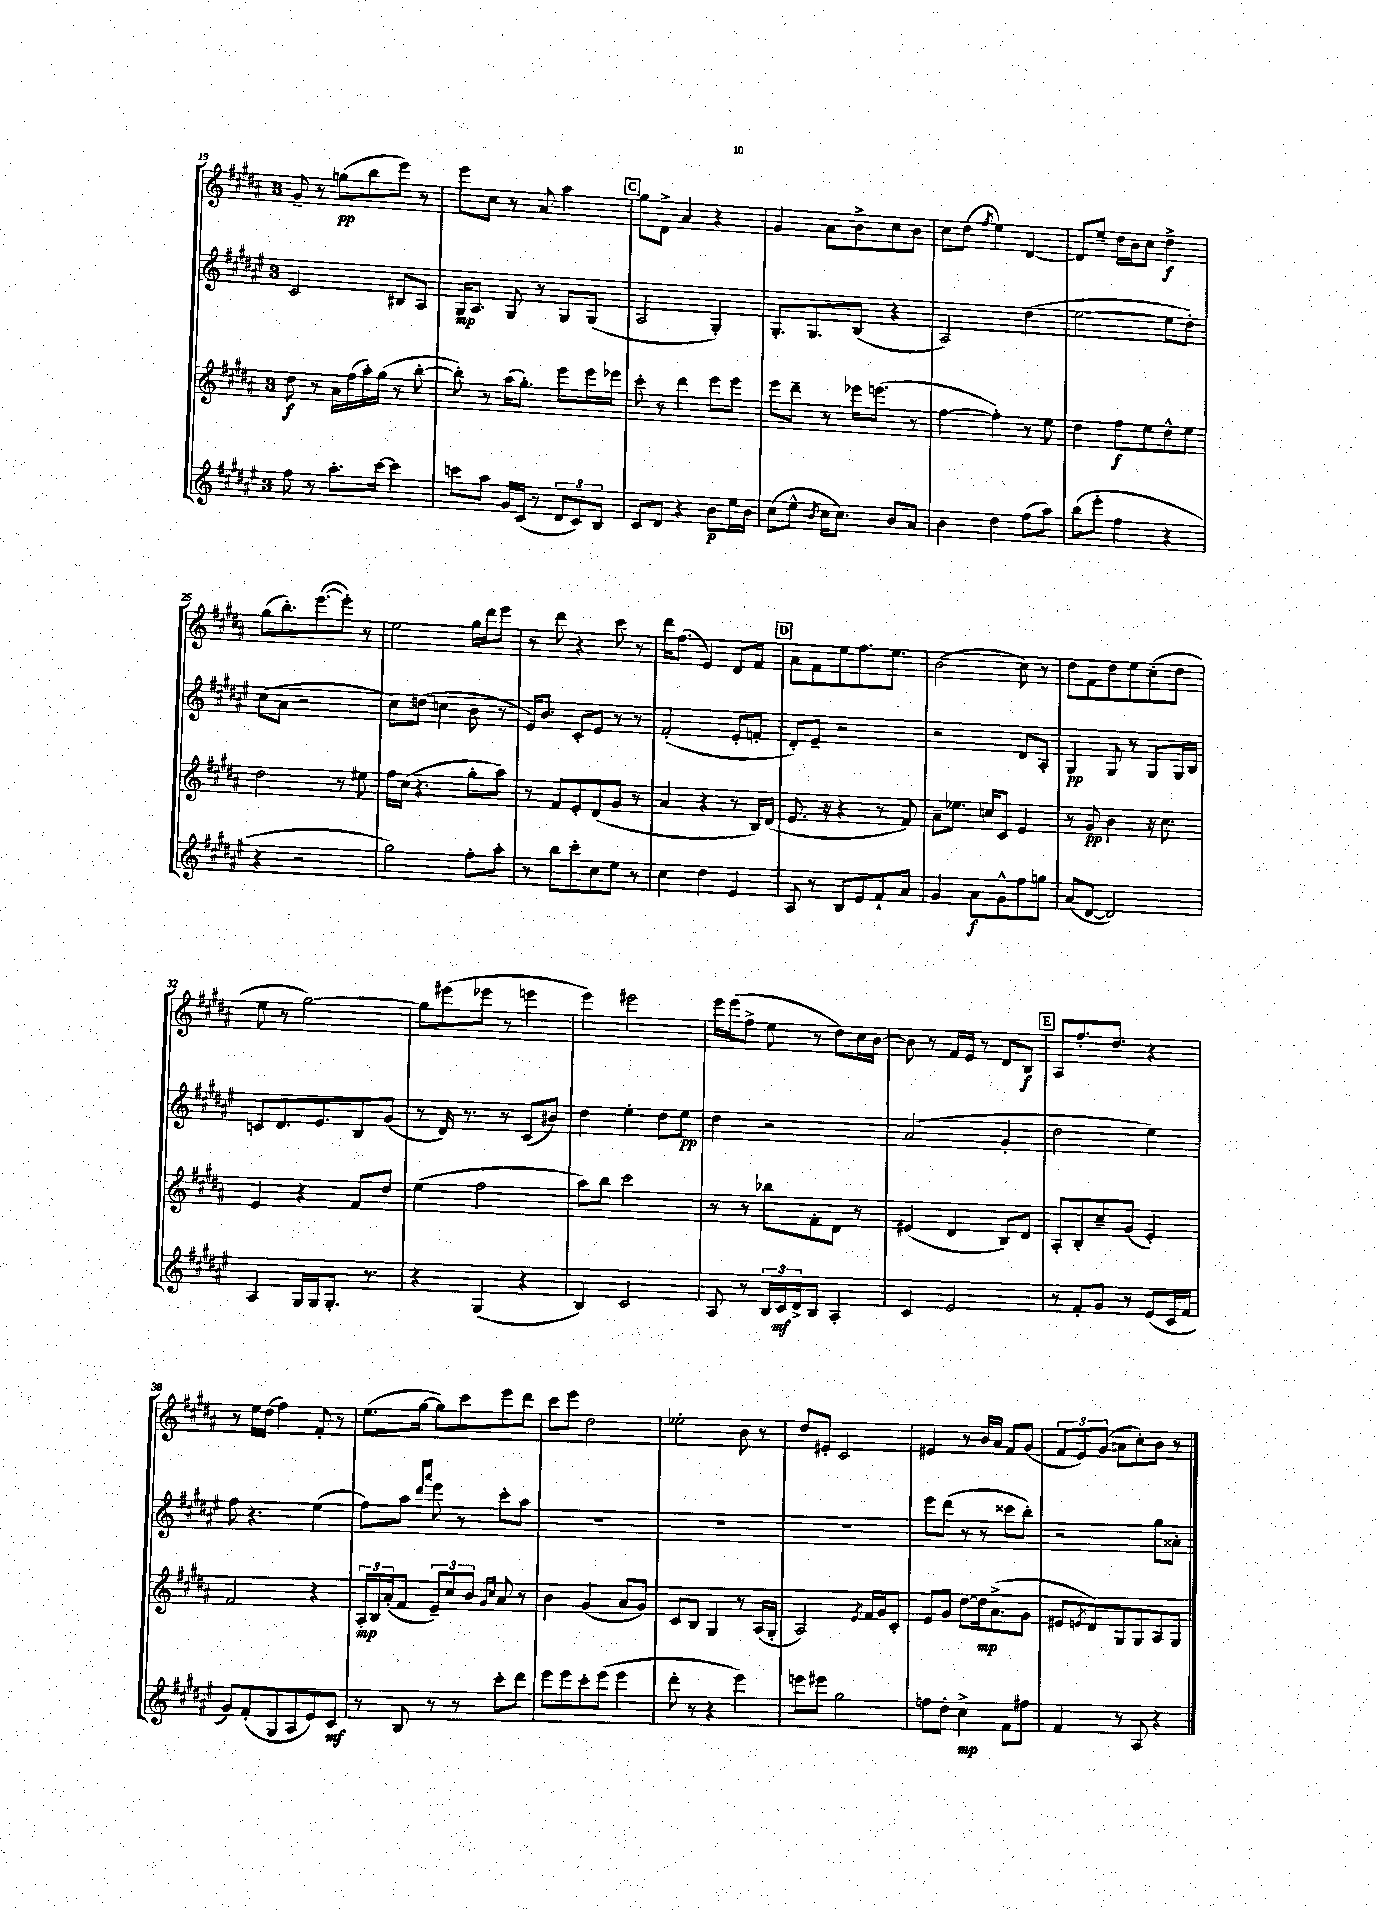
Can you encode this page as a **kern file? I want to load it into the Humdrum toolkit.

**kern	**kern	**kern	**kern
*staff4	*staff3	*staff2	*staff1
*clefG2	*clefG2	*clefG2	*clefG2
*k[f#c#g#d#a#e#]	*k[f#c#g#d#a#]	*k[f#c#g#d#a#e#]	*k[f#c#g#d#a#]
*M3/4	*M3/4	*M3/4	*M3/4
8ff#\	8dd#\	2c#/	8g#~/
8r	8r	.	8r
8.aa#'\L	16a#\LL	.	(8gg\L
.	(16ff#\	.	.
.	16aa#'\)	.	8bb\
[16ccc#\Jk	(16gg#\JJ	.	.
4ccc#\]	8r	8B#/L	8eee\J)
.	[8bb'\	8A#/J	8r
=	=	=	=
8ccc\L	8bb'\])	16G#/LK	8eee\L
.	.	8.A#/J	.
8aa#\J	8r	.	8cc#\J
16g#/LL	(16aa#\LK	8G#/	8r
(16c#/JJ	8.gg#'\J)	.	.
8r	.	8r	8a#/
12d#/L	8eee\L	8G#/L	4aa#\
12c#/)	.	.	.
.	16eee\L	(8G#/J	.
12B/J	.	.	.
.	16eee-\JJ	.	.
=	=	=	=
8c#/L	8ccc#'\	2A#/	8gg#\L
8d#/J	8r	.	8d#^\J
4r	4ddd#\	.	4a#/
8b\L	8eee\L	4G#'/)	4r
16ee#\L	8eee\J	.	.
16b\JJ	.	.	.
=	=	=	=
(8cc#\L	8eee\L	8.G#'/L	4g#/
8ee#^^\J	8ddd#~\J	.	.
.	.	8.G#/	.
8qb/	.	.	.
16cc#\LK	8r	.	8a#\L
8.cc#\J)	.	.	.
.	16eee-\LK	(8B/J	8b^\
.	(8.eee\J	.	.
8b/L	.	4r	8cc#\
8a#/J	8r	.	8b\J
=	=	=	=
4b\	[4ff#\	2A#/)	8cc#\L
.	.	.	(8dd#\J
.	.	.	8qff#/
4dd#\	4ff#'\])	.	4ee\)
(8ff#\L	8r	(4dd#\	[4d#/
8aa#\J)	8ee\	.	.
=	=	=	=
(8bb\L	4dd#\	[2ee#\	8d#/]L
8eee#'\J	.	.	8ee~/J
4ff#\	8ff#\L	.	16dd#\LL
.	.	.	16b\J
.	8ee\	.	8cc#\J
4r	8dd#^^\	8ee#\]L	4dd#^\
.	8ee\J	8dd#'\J)	.
=	=	=	=
4r	2dd#\	(8cc#\L	(8gg#\L
.	.	8a#\J	8.bb'\)
2r	.	2r	.
.	.	.	([8.eee\
.	8r	.	8eee'\]J)
.	8ee#\	.	8r
=	=	=	=
2gg#\)	16ff#\LL	8cc#\L)	2ee\
.	(16cc#\JJ	.	.
.	4.r	(8dd\J	.
.	.	4cc\	.
8ff#'\L	8gg#'\L	8b\	16gg#\LL
.	.	.	16ddd#\J
8aa#'\J	8aa#\J)	8r	8eee\J
=	=	=	=
8r	8r	16e#/LK)	8r
.	.	8.b/J	.
8bb\L	8f#/L	.	8ddd#\
8ccc#'\	8e'/	8c#'/L	4r
8cc#\	(8d#/	8e#/J	.
8ee#\J	8g#/J	8r	8ccc#\
8r	8r	8r	8r
=	=	=	=
4cc#\	4a#/	(2f#'/	16ddd#\LK
.	.	.	(8.ff#\J
4dd#\	4r	.	4e/)
4e#/	8r	8e#'/L	8d#/L
.	16B/LL)	8f'/J	8f#/J
.	(16d#/JJ	.	.
=	=	=	=
8A#/	8.e/	8d#'/L)	8a#\L
8r	.	8e#~/J	8f#\
.	16r	.	.
8B/L	4r	2r	8ee\
8e#/	.	.	8.ff#\
8f#`/	8r	.	.
.	.	.	8.ee\J
8a#/J	8f#/)	.	.
=	=	=	=
4g#/	8a#~\L	2r	(2b\
.	8.ee-\J	.	.
8a#\L	.	.	.
.	16cc/LK	.	.
8g#^^\	8c#/J	.	.
8ff#\	4e/	8d#/L	8cc#\)
8gg\J	.	8A#'/J	8r
=	=	=	=
(8a#/L	8r	4G#/	8dd#\L
[8d#/J	8g#/	.	8f#\
2d#/])	4b\	8G#/	8dd#\
.	.	8r	8ee\
.	16r	8G#/L	(8cc#'\
.	8.cc#\	.	.
.	.	16G#/L	8dd#\J
.	.	16B/JJ	.
=	=	=	=
4A#/	4e/	8c/L	8ee\
.	.	8.d#/	8r
16G#/LL	4r	.	[2gg#\)
16G#/J	.	8.e#/	.
8.G#'/J	.	.	.
.	8f#/L	8B/	.
8.r	.	.	.
.	8dd#/J	(8g#/J	.
=	=	=	=
4r	(4ee\	8r	8gg#\]L
.	.	16d#/)	(8eee#\
.	.	8.r	.
(4G#/	2ff#\	.	8eee-\J
.	.	8r	8r
4r	.	(8c#/L	4eee\
.	.	8b#/J)	.
=	=	=	=
4B/)	8aa#\L)	4dd#\	4eee\)
.	8bb\J	.	.
2c#/	2ccc#\	4ee#'\	2eee#\
.	.	8dd#\L	.
.	.	8ee#\J	.
=	=	=	=
8A#/	8r	4dd#\	16eee\LL
.	.	.	(16eee\J
8r	8r	.	8ff#^\J
24B/LL	8bb-\L	2r	8ee\
24c#/	.	.	.
24d#^/J	.	.	.
8B/J	8f#'\	.	8r
4A#'/	8d#\J	.	8dd#\L)
.	8r	.	16cc#\L
.	.	.	[16b\JJ
=	=	=	=
4c#/	(4e#/	(2a#/	8b\]
.	.	.	8r
2e#/	4d#/	.	16f#/LL
.	.	.	16e/JJ
.	.	.	8r
.	8B/L)	4g#'/	8d#/L
.	8d#/J	.	8B/J
=	=	=	=
8r	8A#'/L	2dd#\	8A#/L
8f#'/L	8B'/	.	8.ff#'/
8g#/J	8cc#~/	.	.
.	.	.	8.dd#/J
8r	(8g#/J	.	.
(8e#/L	4e'/)	4ee#\)	4r
16c#/L	.	.	.
16f#/JJ	.	.	.
=	=	=	=
8g#/L)	2f#/	8ff#\	8r
(8f#'/	.	4.r	16ee\LL
.	.	.	(16dd#\JJ
8G#/	.	.	4ff#\)
8A#/	.	.	.
8e#/)	4r	(4ee#\	8f#'/
8c#/J	.	.	8r
=	=	=	=
8r	24A#'/LL	8ff#\L)	(8.ee\L
.	24B/	.	.
.	(24a#'/J	.	.
8B/	8f#/J	8aa#\J	.
.	.	.	[16gg#\Jk
.	.	16qqddd#/LL	.
.	.	16qqaaa#/JJ	.
8r	12e~/L)	8eee#\	8gg#\]L)
.	12cc#/	.	.
8r	.	8r	8ccc#\
.	12b/J	.	.
.	16qqg#/LL	.	.
.	16qqcc#/JJ	.	.
8ccc#'\L	8a#/	8ccc#'\L	8eee\
8ddd#\J	8r	8aa#\J	8ddd#\J
=	=	=	=
8eee#\L	4b\	2.r	8ccc#\L
8eee#\	.	.	8eee\J
8ccc#'\	(4g#/	.	2dd#\
(8eee#\J	.	.	.
4eee#\	8a#/L	.	.
.	8g#/J)	.	.
=	=	=	=
8ddd#'\	8c#/L	2.r	2ee-'\
8r	8B/J	.	.
4r	4G#/	.	.
4eee#\)	8r	.	8b\
.	(16A#/LL	.	8r
.	16G#'/JJ	.	.
=	=	=	=
8eee\L	2A#/)	2.r	8dd#/L
8eee#\J	.	.	8e#'/J
2gg#\	.	.	2c#/
.	8qe/	.	.
.	16f#/LL	.	.
.	16g#/J	.	.
.	8c#'/J	.	.
=	=	=	=
8ff\L	8e/L	8eee#\L	4e#/
8dd#'\J	8g#/J	(8ddd#\J	.
4cc#^\	[8dd#\L	8r	8r
.	16dd#\]k	8r	16b/LL
.	(8.a#^\	.	16a#/JJ
8f#\L	.	8ccc##\L	8f#/L
8ff#\J	8g#\J	8bb'\J)	(8g#/J
=	=	=	=
4f#/	8e#/L	2r	12f#/L
.	.	.	12e/)
.	8qe/	.	.
.	8d#/)	.	.
.	.	.	(12g#/J
8r	8G#/	.	8a\L
8A#/	8G#/	.	8cc#'\)
4r	8A#/	8gg#\L	8b\J
.	8G#/J	8a##'\J	8r
==	==	==	==
*-	*-	*-	*-
